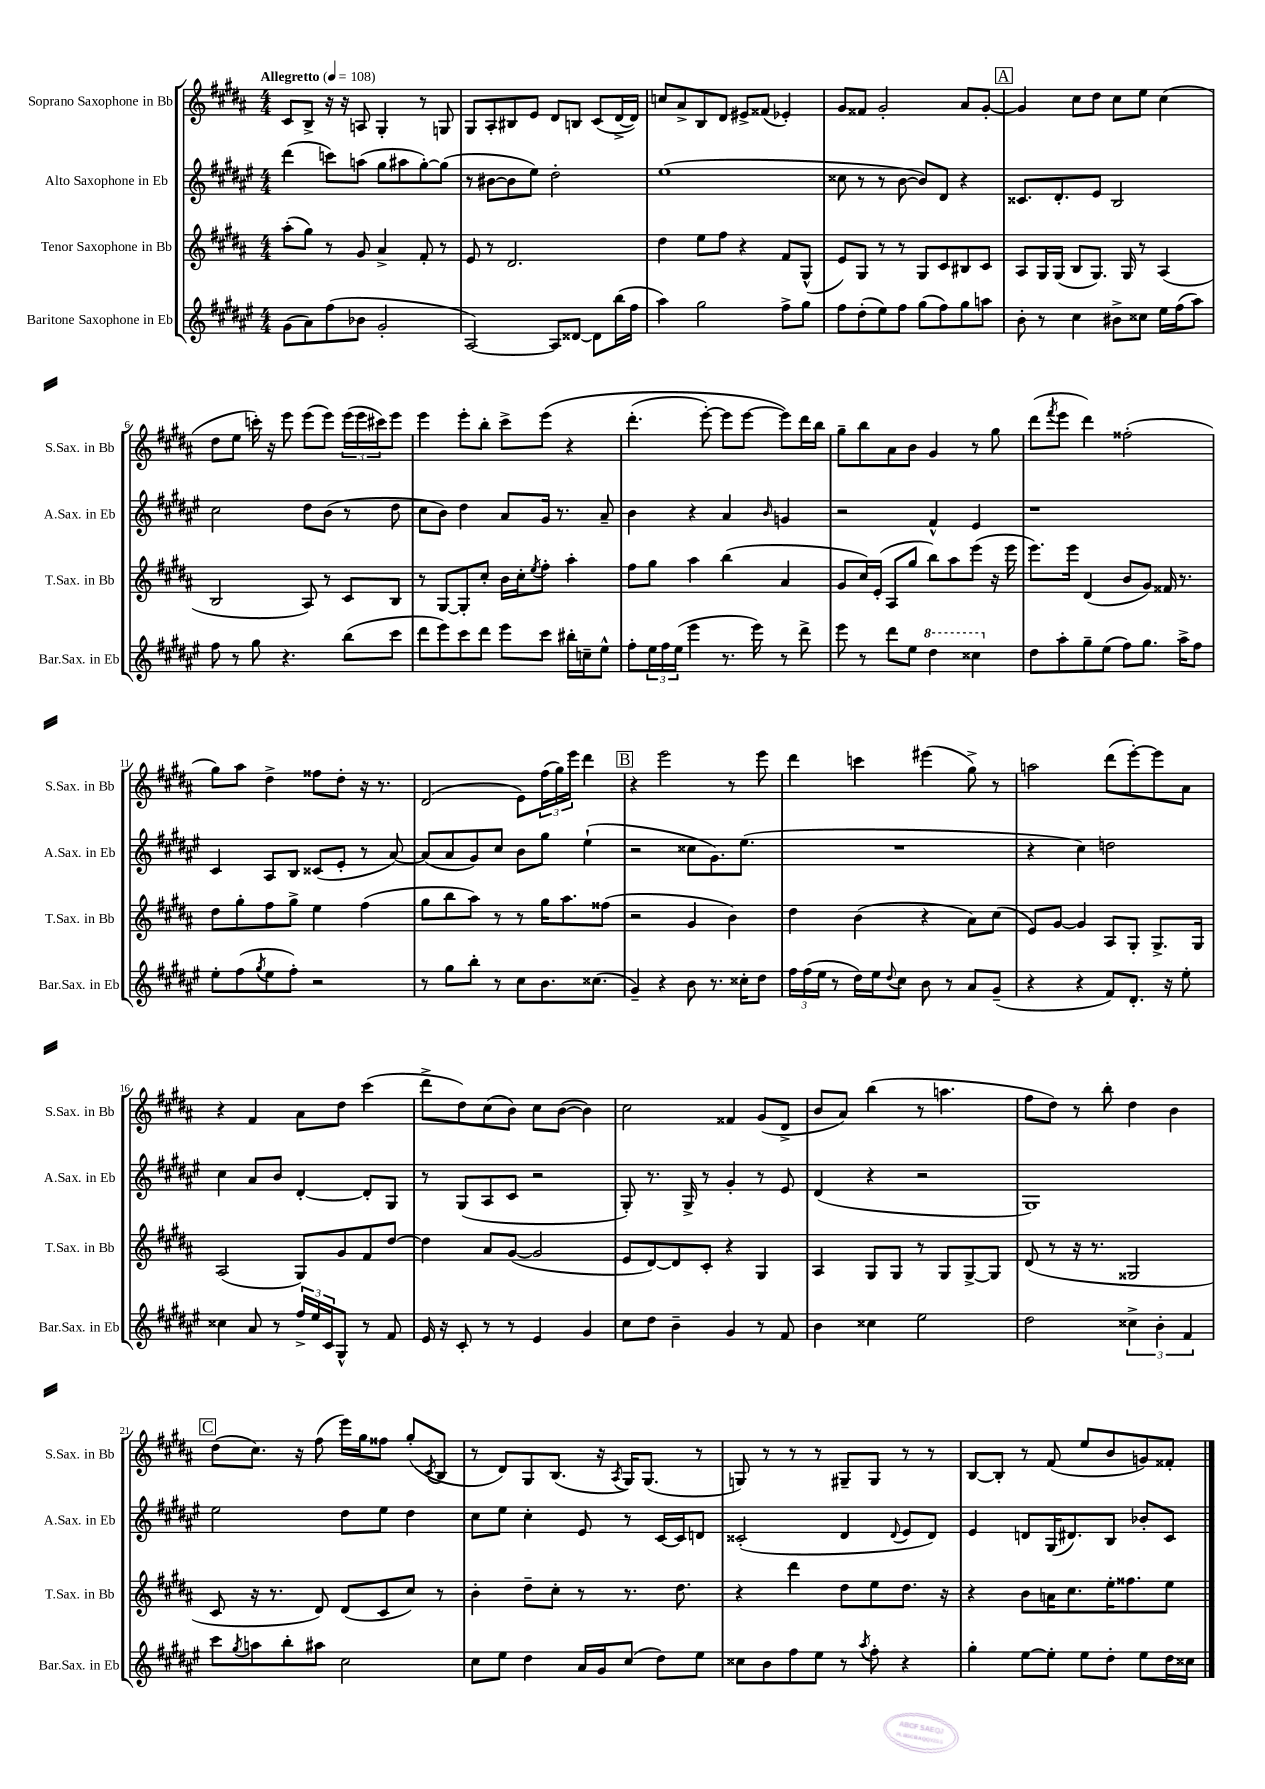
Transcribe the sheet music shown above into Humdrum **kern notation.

**kern	**kern	**kern	**kern
*staff4	*staff3	*staff2	*staff1
*clefG2	*clefG2	*clefG2	*clefG2
*k[f#c#g#d#a#e#]	*k[f#c#g#d#a#]	*k[f#c#g#d#a#e#]	*k[f#c#g#d#a#]
*M4/4	*M4/4	*M4/4	*M4/4
*MM108	*MM108	*MM108	*MM108
(8g#	(8aa#'	(4ddd#	8c#
8a#)	8gg#)	.	8B^
(8ff#	8r	8ccc)	16r
.	.	.	16r
8b-	8g#	(8aa	8A
2g#'	4a#^	8gg#	4G#'
.	.	8aa#	.
.	8f#'	[8gg#')	8r
.	8r	(8gg#]	8G
=	=	=	=
[2A#)	8e	8r	8G#
.	8r	[8b#	8A#'
.	2.d#	8b#]	8B#
.	.	8ee#)	8e
8A#]	.	2dd#'	8d#
[8d##	.	.	8B
8d##]	.	.	(8c#
(16bb	.	.	[16d#^
16ff#	.	.	16d#])
=	=	=	=
4aa#)	4dd#	(1ee#	8cc
.	.	.	8a#^
2gg#	8ee	.	8B
.	8ff#	.	8d#
.	4r	.	8e#^
.	.	.	(8f##
8ff#^	8f#	.	4e-')
8gg#	(8G#^^	.	.
=	=	=	=
8ff#	8e)	8cc##	8g#
(8dd#'	8G#	8r	8f##
8ee#)	8r	8r	2g#'
8ff#	8r	[8b	.
(8gg#	8G#	8b])	.
8ff#)	8c#	8d#	.
8gg#	8B#	4r	8a#
8aa	8c#	.	[8g#'
=	=	=	=
8b'	8A#	8.c##	4g#]
8r	16G#	.	.
.	(16G#	8.d#'	.
4cc#	8B	.	8cc#
.	8.G#)	8e#	8dd#
8b#^	.	2B	8cc#
.	16G#	.	.
8cc##	8r	.	8ee
16ee#	(4A#	.	(4cc#
(16ff#	.	.	.
8aa#)	.	.	.
=	=	=	=
8ff#	2B	2cc#	8dd#
8r	.	.	8ee
8gg#	.	.	16ccc')
.	.	.	16r
4.r	.	.	8eee
.	8A#)	8dd#	(8eee
.	8r	(8b	8eee)
(8bb	8c#	8r	(24eee
.	.	.	24eee
.	.	.	24ccc#)
8ccc#	8B	8dd#	8eee
=	=	=	=
8ddd#	8r	8cc#	4eee
8eee#)	[8G#	8b)	.
8ccc#	8G#']	4dd#	8eee'
8ddd#	8cc#'	.	8bb'
8eee#	16b	8a#	8ccc#^
.	16cc#'	.	.
.	8qee	.	.
8ccc#	8ff#'	16g#	&(8eee
.	.	8.r	.
16bb#'	4aa#'	.	4r
16cc~	.	.	.
8ee#^^	.	8a#~	.
=	=	=	=
8ff#'	8ff#	4b	(4.ddd#'
24ee#	8gg#	.	.
24ff#	.	.	.
(24ee#	.	.	.
4eee#	4aa#	4r	.
.	.	.	[8eee')
8.r	(4bb	4a#	8eee]
.	.	.	[8eee
16eee#)	.	.	.
.	.	16qqb	.
8r	4a#	4g	8eee]&)
8ddd#^	.	.	16ddd#
.	.	.	16bb
=	=	=	=
8eee#	8g#	2r	8gg#~
8r	16cc#)	.	8bb
.	(16e'	.	.
8ddd#	8A#	.	8a#
8ee#	8gg#	.	8b
4ddd#	8bb)	4f#^^	4g#
.	8aa#	.	.
4ccc##	(8eee	4e#	8r
.	16r	.	8gg#
.	16eee	.	.
=	=	=	=
8dd#	8.eee)	1r	(8ddd#
.	.	.	8qfff#
8aa#'	.	.	8eee
.	16eee	.	.
8gg#~	(4d#	.	4ddd#)
(8ee#	.	.	.
8ff#)	8b	.	(2ff##'
8.gg#	8g#)	.	.
.	16f##	.	.
16aa#^	8.r	.	.
8ff#	.	.	.
=	=	=	=
8ee#'	8dd#	4c#	8gg#)
(8ff#	8gg#'	.	8aa#
8qgg#	.	.	.
8ee#	8ff#	8A#	4dd#^
8ff#')	8gg#^	8B	.
2r	4ee	(8c##	8ff##
.	.	8e#'	8dd#'
.	(4ff#	8r	16r
.	.	.	8.r
.	.	[8a#)	.
=	=	=	=
8r	8gg#	(8a#]	(2d#
8gg#	8bb	8a#	.
8bb'	8aa#)	8g#)	.
8r	8r	8cc#	.
8cc#	8r	8b	8e)
8.b	16gg#	8gg#	(24ff#
.	.	.	24gg#)
.	8.aa#	.	.
.	.	.	24eee
.	.	(4ee#`	4ddd#
(8.cc##	.	.	.
.	(8ff##	.	.
=	=	=	=
4g#~)	2r	2r	4r
4r	.	.	2eee
8b	4g#	8cc##	.
8.r	.	8.g#)	.
.	4b)	.	8r
16cc##'	.	(8.ee#	.
8dd#	.	.	8eee
=	=	=	=
24ff#	4dd#	1r	4ddd#
(24ff#	.	.	.
24ee#	.	.	.
8r	.	.	.
16dd#)	(4b	.	4ccc
16ee#	.	.	.
8qqdd#	.	.	.
8cc#	.	.	.
8b	4r	.	(4eee#
8r	.	.	.
8a#	8a#)	.	8gg#^)
(8g#~	(8cc#	.	8r
=	=	=	=
4r	8e)	4r	2aa
.	[8g#	.	.
4r	4g#]	4cc#)	.
8f#)	8A#	2dd	(8ddd#
8.d#'	8G#'	.	[8eee')
.	8.G#^	.	8eee]
16r	.	.	.
8ee#'	.	.	8a#
.	16G#	.	.
=	=	=	=
4cc##	(2A#	4cc#	4r
8a#	.	8a#	4f#
8r	.	8b	.
24ff#^	8G#)	[4d#'	8a#
24ee#	.	.	.
24c#	.	.	.
8G#^^	8g#	.	8dd#
8r	8f#	8d#']	(4ccc#
8f#	[8dd#	8G#	.
=	=	=	=
16e#	4dd#]	8r	8ddd#^
16r	.	.	.
8c#'	.	(8G#	8dd#)
8r	8a#	8A#	(8cc#
8r	([8g#	8c#	8b)
4e#	2g#]	2r	8cc#
.	.	.	([8b
4g#	.	.	4b])
=	=	=	=
8cc#	8e	8G#')	2cc#
8dd#	[8d#)	8.r	.
4b~	8d#]	.	.
.	.	16G#^	.
.	8c#'	8r	.
4g#	4r	4g#'	4f##
8r	4G#	8r	(8g#
8f#	.	8e#	8d#^
=	=	=	=
4b	4A#	(4d#	8b
.	.	.	8a#)
4cc##	8G#	4r	(4bb
.	8G#	.	.
2ee#	8r	2r	8r
.	8G#	.	4.aa
.	[8G#^	.	.
.	8G#]	.	.
=	=	=	=
2dd#	(8d#	1G#)	8ff#
.	8r	.	8dd#)
.	16r	.	8r
.	8.r	.	.
.	.	.	8bb'
6cc##^	2G##	.	4dd#
6b'	.	.	.
.	.	.	4b
6f#	.	.	.
=	=	=	=
8ccc#	8c#	2ee#	(8dd#
8qgg#	.	.	.
8aa	16r	.	8.cc#)
.	8.r	.	.
8bb'	.	.	.
.	.	.	16r
8aa#	8d#)	.	(8ff#
2cc#	(8d#	8dd#	16eee)
.	.	.	16gg#
.	8c#	8ee#	8ff##
.	8cc#)	4dd#	(8gg#'
.	.	.	8qc#
.	8r	.	8B
=	=	=	=
8cc#	4b'	8cc#	8r
8ee#	.	8ee#	8d#)
4dd#	8dd#~	4cc#'	8G#
.	8cc#'	.	(8.B
16a#	8r	8e#	.
16g#	.	.	16r
.	.	.	8qA#
(8cc#	8.r	8r	16G#)
.	.	.	(8.G#
8dd#)	.	[16c#	.
.	8.dd#	16c#]	.
8ee#	.	8d	8r
=	=	=	=
8cc##	4r	(2c##'	8G)
8b	.	.	8r
8ff#	4ddd#	.	8r
8ee#	.	.	8r
8r	8dd#	4d#	8G#~
8qaa#	.	.	.
8ff#'	8ee	.	8G#
.	.	8qqd#	.
4r	8.dd#	8e#	8r
.	.	8d#)	8r
.	16r	.	.
=	=	=	=
4gg#'	4r	4e#	[8B
.	.	.	8B']
[8ee#	8b	8d	8r
8ee#']	16a	(16G#	(8f#
.	8.cc#	8.d#)	.
8ee#	.	.	8ee
8dd#'	16ee'	8B	8b
.	8.ff##	.	.
8ee#	.	8b-'	8g)
16dd#	8ee	8c#	8f##'
16cc##	.	.	.
==	==	==	==
*-	*-	*-	*-
